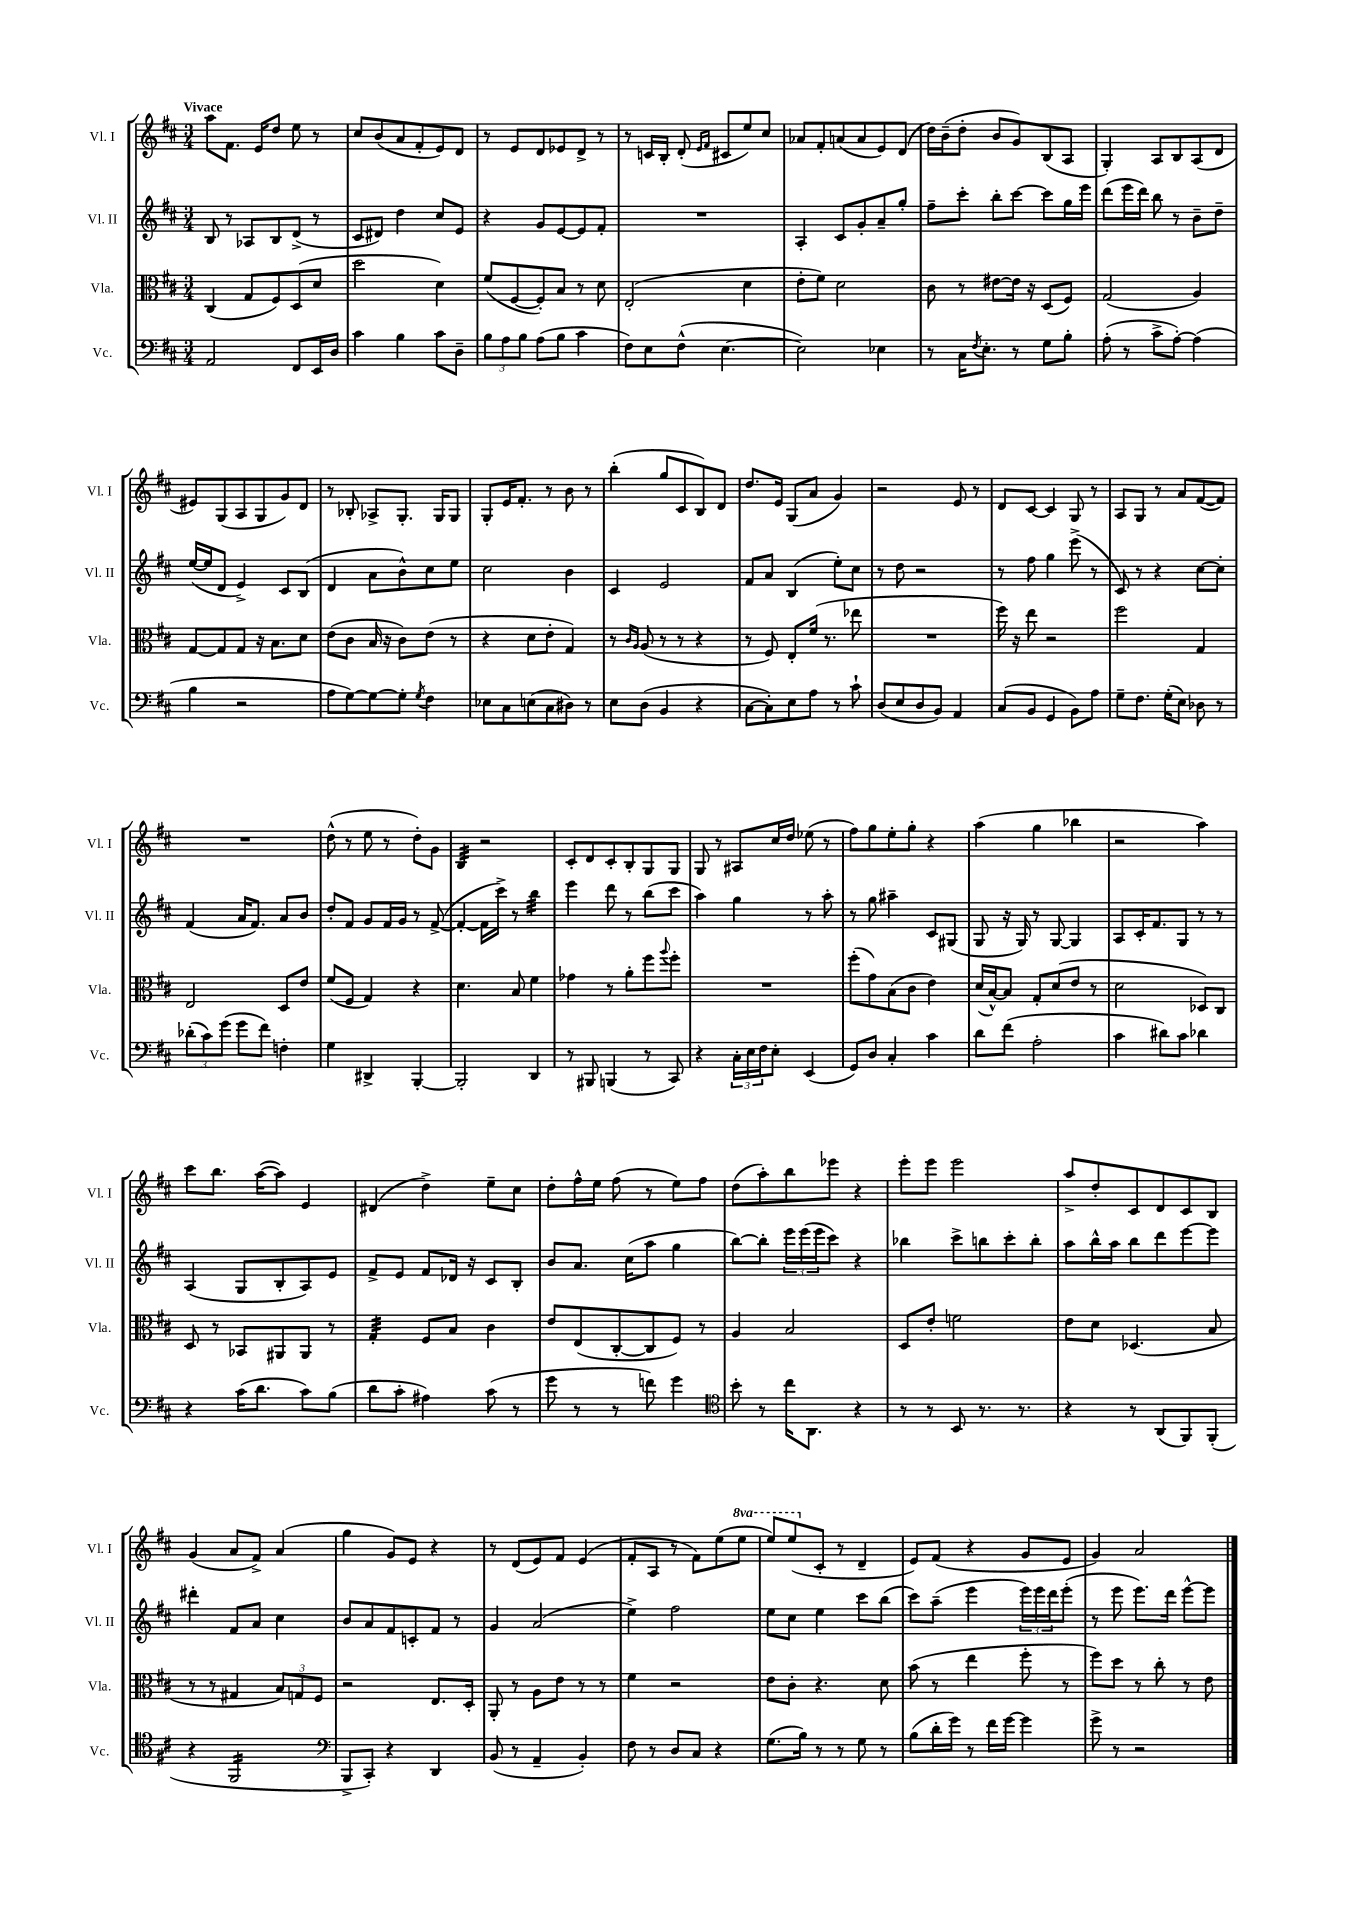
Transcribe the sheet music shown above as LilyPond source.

<<
\new StaffGroup <<
\new Staff = "s0" \with { instrumentName = "Vl. I" shortInstrumentName = "Vl. I" } {
    \clef treble \key d \major \numericTimeSignature \time 3/4 \set Staff.ottavationMarkups = #ottavation-simple-ordinals \tempo "Vivace"
    a''8 fis'8. e'16 d''8 e''8 r8 |
    cis''8 b'8( a'8 fis'8-. e'8) d'8 |
    r8 e'8 d'8 ees'8 d'8-> r8 |
    r8 c'16 b16-. d'8-.( \grace { e'16 fis'16 } cis'8 e''8) cis''8 |
    aes'8 fis'8-. a'8( a'8 e'8) d'8( |
    d''16) b'16--( d''8-. b'8 g'8) b8( a8 |
    g4-.) a8 b8 a8( d'8 |
    eis'8) g8( a8 g8 g'8) d'8 |
    r8 bes8-. aes8-> g8.-. g16 g8 |
    g8-. e'16 fis'8.-. r8 b'8 r8 |
    b''4-.( g''8 cis'8 b8) d'8 |
    d''8. e'16 g8( a'8 g'4) |
    r2 e'8 r8 |
    d'8 cis'8~ cis'4 g8 r8 |
    a8 g8 r8 a'8 fis'8~( fis'8) |
    R2. |
    d''8-^( r8 e''8 r8 d''8-.) g'8 |
    b4:32 r2 |
    cis'8-. d'8 cis'8-. b8-. g8 g8 |
    g8 r8 ais8 cis''16 d''16 ees''8( r8 |
    fis''8) g''8 e''8-. g''8-. r4 |
    a''4( g''4 bes''4 |
    r2 a''4) |
    cis'''8 b''8. a''16~( a''8) e'4 |
    dis'4( d''4->) e''8-- cis''8 |
    d''8-. fis''16-^ e''16 fis''8( r8 e''8) fis''8 |
    d''8( a''8-.) b''8 ees'''8 r4 |
    e'''8-. e'''8 e'''2 |
    a''8-> d''8-. cis'8 d'8 cis'8 b8 |
    g'4( a'8 fis'8->) a'4( |
    g''4 g'8) e'8 r4 |
    r8 d'8( e'8) fis'8 e'4( |
    fis'8-. a8 r8 fis'8) e''8( \ottava #1 e'''8 |
    e'''8) e'''8( \ottava #0 cis'8-. r8 d'4-- |
    e'8) fis'8( r4 g'8 e'8 |
    g'4) a'2 \bar "|." |
}
\new Staff = "s1" \with { instrumentName = "Vl. II" shortInstrumentName = "Vl. II" } {
    \clef treble \key d \major \numericTimeSignature \time 3/4
    b8 r8 aes8 b8 d'8->( r8 |
    cis'8 dis'8) d''4 cis''8 e'8 |
    r4 g'8 e'8~ e'8 fis'8-. |
    R2. |
    a4-. cis'8 g'8-. a'8-- g''8-. |
    fis''8-- cis'''8-. b''8-. cis'''8~ cis'''8 g''16 e'''16 |
    d'''8( e'''16 d'''16) b''8 r8 b'8-- d''8-- |
    e''16~( e''16 d'8 e'4->) cis'8 b8( |
    d'4 a'8 b'8-^) cis''8 e''8 |
    cis''2 b'4 |
    cis'4 e'2 |
    fis'8 a'8 b4( e''8-.) cis''8 |
    r8 d''8 r2 |
    r8 fis''8 g''4 e'''8->( r8 |
    cis'8) r8 r4 cis''8~ cis''8-. |
    fis'4( a'16 fis'8.) a'8 b'8 |
    d''8-. fis'8 g'8 fis'16 g'16 r8 fis'8~->( |
    fis'4~-. fis'16 cis'''16->) r8 b''4:32 |
    e'''4 d'''8 r8 b''8( cis'''8 |
    a''4) g''4 r8 a''8-. |
    r8 g''8 ais''4-- cis'8 gis8( |
    g8 r16 g16) r8 g8~ g4 |
    a8 cis'16-. fis'8. g8 r8 r8 |
    a4( g8 b8-. a8) e'8 |
    fis'8-> e'8 fis'8 des'16 r16 cis'8 b8-. |
    b'8 a'8. cis''16( a''8 g''4 |
    b''8~) b''8-. \tuplet 3/2 { e'''16 e'''16( e'''16 } cis'''8) r4 |
    bes''4 cis'''8-> b''8 cis'''8-. b''8-. |
    a''8 b''16-^ a''16 b''8 d'''8 e'''8~ e'''8 |
    dis'''4-. fis'8 a'8 cis''4 |
    b'8 a'8 fis'8 c'8-. fis'8 r8 |
    g'4 a'2( |
    e''4->) fis''2 |
    e''8 cis''8 e''4 cis'''8 b''8( |
    cis'''8) a''8--( e'''4 \tuplet 3/2 { e'''16) e'''16 d'''16 } e'''8-.( |
    r8 e'''8 e'''8.) d'''16 e'''8~-^ e'''8 \bar "|." |
}
\new Staff = "s2" \with { instrumentName = "Vla." shortInstrumentName = "Vla." } {
    \clef alto \key d \major \numericTimeSignature \time 3/4
    cis4( g8 fis8) d8( d'8 |
    d''2 d'4) |
    fis'8( fis8~ fis8-.) b8 r8 d'8 |
    e2-.( d'4 |
    e'8-. fis'8) d'2 |
    cis'8 r8 eis'8~ eis'16 r16 d8( fis8) |
    g2( a4) |
    g8~ g8 g8 r16 b8. d'8 |
    e'8( cis'8 b16 r16 cis'8) e'8( r8 |
    r4 d'8 e'8-. g4) |
    r8 \grace { cis'16 a16 } a8( r8 r8 r4 |
    r8 fis8) e8-. fis'16( r8. ees''8 |
    R2. |
    fis''16) r16 e''8 r2 |
    fis''2 g4 |
    e2 d8 e'8 |
    fis'8( fis8 g4) r4 |
    d'4. b8 fis'4 |
    ges'4 r8 a'8-. fis''8 \appoggiatura { a''8 } fis''8-. |
    R2. |
    fis''8-.( g'8) b8( cis'8 e'4) |
    d'16( b16~-^) b8 g8-. d'8( e'8 r8 |
    d'2 des8) cis8 |
    d8 r8 bes,8 ais,8 ais,8 r8 |
    g4:32-. fis8 b8 cis'4 |
    e'8 e8( cis8~-. cis8 fis8) r8 |
    a4 b2 |
    d8 e'8-. f'2 |
    e'8 d'8 des4.( b8 |
    r8 r8 gis4 \tuplet 3/2 { b8) g8 fis8 } |
    r2 e8. d16-. |
    a,8-. r8 a8 e'8 r8 r8 |
    fis'4 r2 |
    e'8 cis'8-. r4. d'8 |
    b'8( r8 e''4 fis''8-. r8 |
    fis''8) d''8 r8 cis''8-. r8 e'8 \bar "|." |
}
\new Staff = "s3" \with { instrumentName = "Vc." shortInstrumentName = "Vc." } {
    \clef bass \key d \major \numericTimeSignature \time 3/4
    a,2 fis,8 e,16 d16 |
    cis'4 b4 cis'8 d8-- |
    \tuplet 3/2 { b8 a8 b8 } a8( b8 cis'4 |
    fis8) e8 fis8-^( e4.~ |
    e2) ees4 |
    r8 cis16 \acciaccatura { fis8 } e8.-. r8 g8 b8-. |
    a8-.( r8 cis'8-> a8~-.) a4( |
    b4 r2 |
    a8 g8~) g8~ g8-. \acciaccatura { g8 } fis4 |
    ees8 cis8 e8( cis8 dis8) r8 |
    e8 d8( b,4 r4 |
    cis8~ cis8-.) e8 a8 r8 cis'8-! |
    d8( e8 d8 b,8) a,4 |
    cis8( b,8 g,4 b,8) a8 |
    g8-- fis8. g16-.( e8) des8 r8 |
    \tuplet 3/2 { des'8-.( cis'8) g'8( } g'8 fis'8) f4-. |
    g4 dis,4-> b,,4~-. |
    b,,2-. d,4 |
    r8 bis,,8 b,,4( r8 cis,8) |
    r4 \tuplet 3/2 { cis16-. e16 fis16 } e8-. e,4( |
    g,8) d8 cis4-. cis'4 |
    d'8 fis'8( a2-. |
    cis'4 dis'8) cis'8 des'4 |
    r4 cis'16( d'8. cis'8) b8( |
    d'8 cis'8-. ais4) cis'8( r8 |
    g'8 r8 r8 f'8) g'4 |
    \clef tenor b'8-. r8 cis''16 a,8. r4 |
    r8 r8 b,8 r8. r8. |
    r4 r8 a,8( fis,8) fis,8-.( |
    r4 fis,2:16 |
    \clef bass b,,8-> cis,8-.) r4 d,4 |
    b,8( r8 a,4-- b,4-.) |
    fis8 r8 d8 cis8 r4 |
    g8.( b16) r8 r8 g8 r8 |
    b8( d'16-. g'16) r8 fis'16 g'16~ g'4 |
    g'8-> r8 r2 \bar "|." |
}
>>
>>
\layout { \context { \Score \remove "Bar_number_engraver" } }
